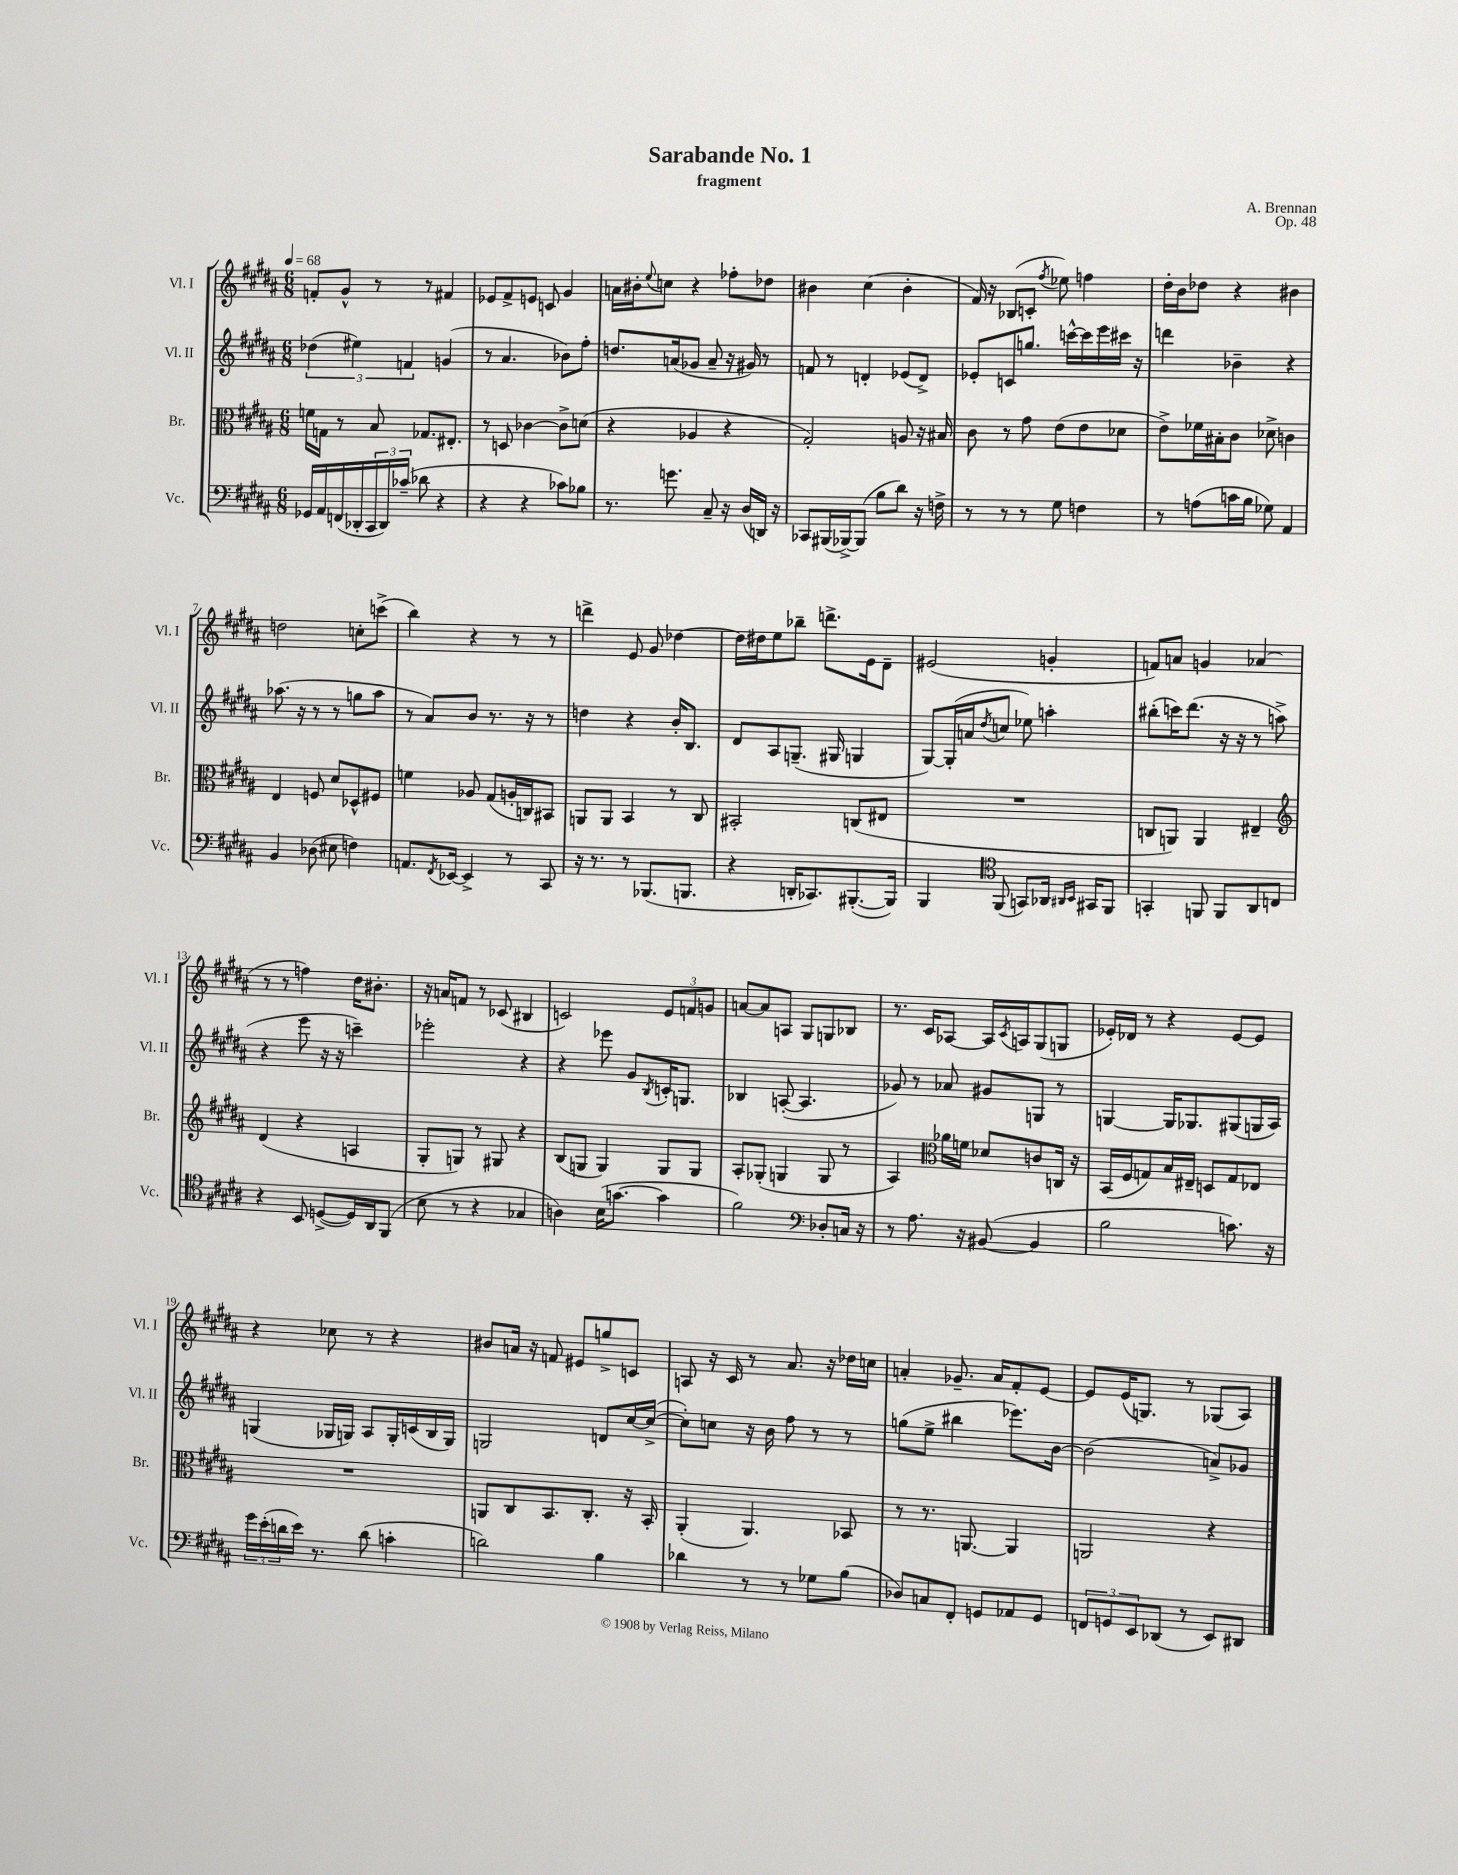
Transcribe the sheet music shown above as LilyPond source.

\header { title = "Sarabande No. 1" composer = "A. Brennan" subtitle = "fragment" opus = "Op. 48" }
<<
\new StaffGroup <<
\new Staff = "s0" \with { instrumentName = "Vl. I" shortInstrumentName = "Vl. I" } {
    \clef treble \key b \major \numericTimeSignature \time 6/8 \tempo 4 = 68
    f'8-. gis'8-^ r8 r8 fis'4 |
    ees'8 fis'8-> e'8 c'8 gis'4 |
    a'16 bis'16-. \appoggiatura { e''8 } c''8 r4 fes''8-. des''8 |
    bis'4 cis''4( bis'4-. |
    fis'16) r16 bes8( c'8-. \acciaccatura { fis''8 } ees''8) f''4 |
    dis''16-. b'16 des''8 r4 bis'4 |
    d''2 c''8-. c'''8->( |
    b''4) r4 r8 r8 |
    d'''4-> e'8 gis'8 des''4~ |
    des''16 dis''16 e''8 bes''8-- d'''8.-> e'16 dis'8-- |
    eis'2( g'4-. |
    f'8) a'8 g'4 aes'4( |
    r8 r8 f''4) dis''16 bis'8.-. |
    r16 a'16 f'8 r8 ces'8( bis4 |
    c'2) \tuplet 3/2 { e'8 f'8 g'8 } |
    a'8~ a'8 a8 gis8 g8 bes8 |
    r8. cis'16 aes8~ aes16 \acciaccatura { cis'8 } a16 gis8( g8 |
    ees'16-.) des'16 r8 r4 ees'8~ ees'8 |
    r4 ces''8 r8 r4 |
    bis'8 a'16 r16 f'8 eis'8 g''8-> c'8 |
    a8 r16 cis'16 r8 ais'8. r16 des''16 c''16 |
    a'4-. ges'8.-- a'16 fis'8-. e'8~ |
    e'8 e'16( g8.) r8 ges8( ais8) \bar "|." |
}
\new Staff = "s1" \with { instrumentName = "Vl. II" shortInstrumentName = "Vl. II" } {
    \clef treble \key b \major \numericTimeSignature \time 6/8
    \tuplet 3/2 { des''4( eis''4) f'4 } g'4( |
    r8 ais'4. bes'8) fis''8-. |
    d''8. a'16( ges'8 a'8-- r16 gis'16) r8 |
    f'8 r8 d'4-. ees'8( d'8->) |
    ees'8-. c'8 g''8. c'''16~-^ c'''16 e'''16 cis'''16 r16 |
    d'''4 bes'4-- r4 |
    aes''8.( r16 r8 r8 g''8 aes''8 |
    r8 ais'8) b'8 r8. r16 r8 |
    d''4 r4 b'16-. b8. |
    dis'8 ais8 g8.--( gis16 g4 |
    gis8~) gis16-.( a'16 \acciaccatura { dis''8 } c''8 ees''8) a''4-. |
    bis''8-.( c'''16) dis'''8.( r16 r16 r8 a''8-> |
    r4 e'''8 r16 r16 c'''4--) |
    ees'''2-. r4 |
    r4 ees'''8 gis'8 \acciaccatura { b8 } c'16-. g8. |
    bes4 a8~-.( a4. |
    ges'8) r8 aes'8 gis'8 g8 r8 |
    g4~ g16 ges8. gis8( g16 ais16) |
    g4( ges16 g16) ais8 g16-. c'16( b16 g16) |
    g2 d'8 cis''16~ cis''16~->( |
    cis''8-.) c''8 r16 b'16 fis''8 r8 r8 |
    g''8( e''8-> bis''4 ees'''8.) b'16~ |
    b'2( a'8->) ges'8 \bar "|." |
}
\new Staff = "s2" \with { instrumentName = "Br." shortInstrumentName = "Br." } {
    \clef alto \key b \major \numericTimeSignature \time 6/8
    f'16 g16 r8 b8 ges8. eis8.-. |
    r8 d8 ces'4~ ces'8-> d'8( |
    r4 aes4 r4 |
    gis2-.) a8 r16 bis16 |
    cis'8 r8 gis'8 e'8( e'8 des'8 |
    e'8->) fes'16 bis16-. cis'8 des'8-> c'4 |
    e4 f8 dis'8 des8-^ fis8 |
    f'4 aes8 gis8( a16-. c16) bis,8 |
    a,8 a,8 b,4 r8 cis8 |
    bis,2-. c8( eis8 |
    R2. |
    c8 a,8) a,4 eis4-- |
    \clef treble dis'4( r4 a4 |
    gis8-. g8) r8 gis8 r4 |
    b8( g8 g4) g8 g8 |
    ais8-. ges8-.( g4 g8 r8 |
    ais4) \clef alto aes'16 f'16 des'8 c'8 c16 r16 |
    b,16( fis16 g8) b16 eis16-- d8 g8 ees8 |
    R2. |
    a,8 cis8 b,8. cis8.-. r16 b,16-. |
    ais,4-.( ais,4.) bes,8 |
    r8 r8. a,8.~ a,4 |
    a,2 r4 \bar "|." |
}
\new Staff = "s3" \with { instrumentName = "Vc." shortInstrumentName = "Vc." } {
    \clef bass \key b \major \numericTimeSignature \time 6/8
    ges,16 ais,16 f,16( des,16-. \tuplet 3/2 { cis,16 des,16) ces'16--( } des'8 r4 |
    r4 r4 ces'8) bes8 |
    r8. g'8. cis8-- r16 dis16( d,16) r16 |
    ces,8 bis,,16( bes,,16~->) bes,,8( b8 dis'8) r16 f16-> |
    r8 r8 r8 gis8 f4 |
    r8 a8( c'16 b16 ges8) ais,4 |
    b,4 des8( eis8 f4) |
    a,8. \acciaccatura { fis,8 } ees,16~ ees,4-> r8 cis,8 |
    r16 r8. r8 bes,,8.( b,,8. |
    r4 d,16-. ces,8.) bis,,8.~-.( bis,,16) |
    b,,4 \clef tenor fis,8( g,8) aes,16 \grace { ais,16 b,16 } gis,16 fis,8 |
    g,4-. f,8 f,8 ais,8 c8 |
    r4 b,8 d8~->( d16) ais,16 fis,8( |
    b8 r8 r4 ges4 |
    a4) b16( g'8.~ g'4 |
    fis'2) \clef bass des8-. c16 r16 |
    r8 ais8. r16 bis,8~( bis,4 |
    b2 c'8.) r16 |
    \tuplet 3/2 { gis'16 e'16-.( d'16 } e'16) r8. d'8( c'4-. |
    d'2) b4 |
    des'4 r8 r8 ges8 b8( |
    des8) c8 fis,8-. g,8 aes,8 g,8 |
    \tuplet 3/2 { f,8 g,8 e,8 } des,8( r8 e,8) dis,8 \bar "|." |
}
>>
>>
